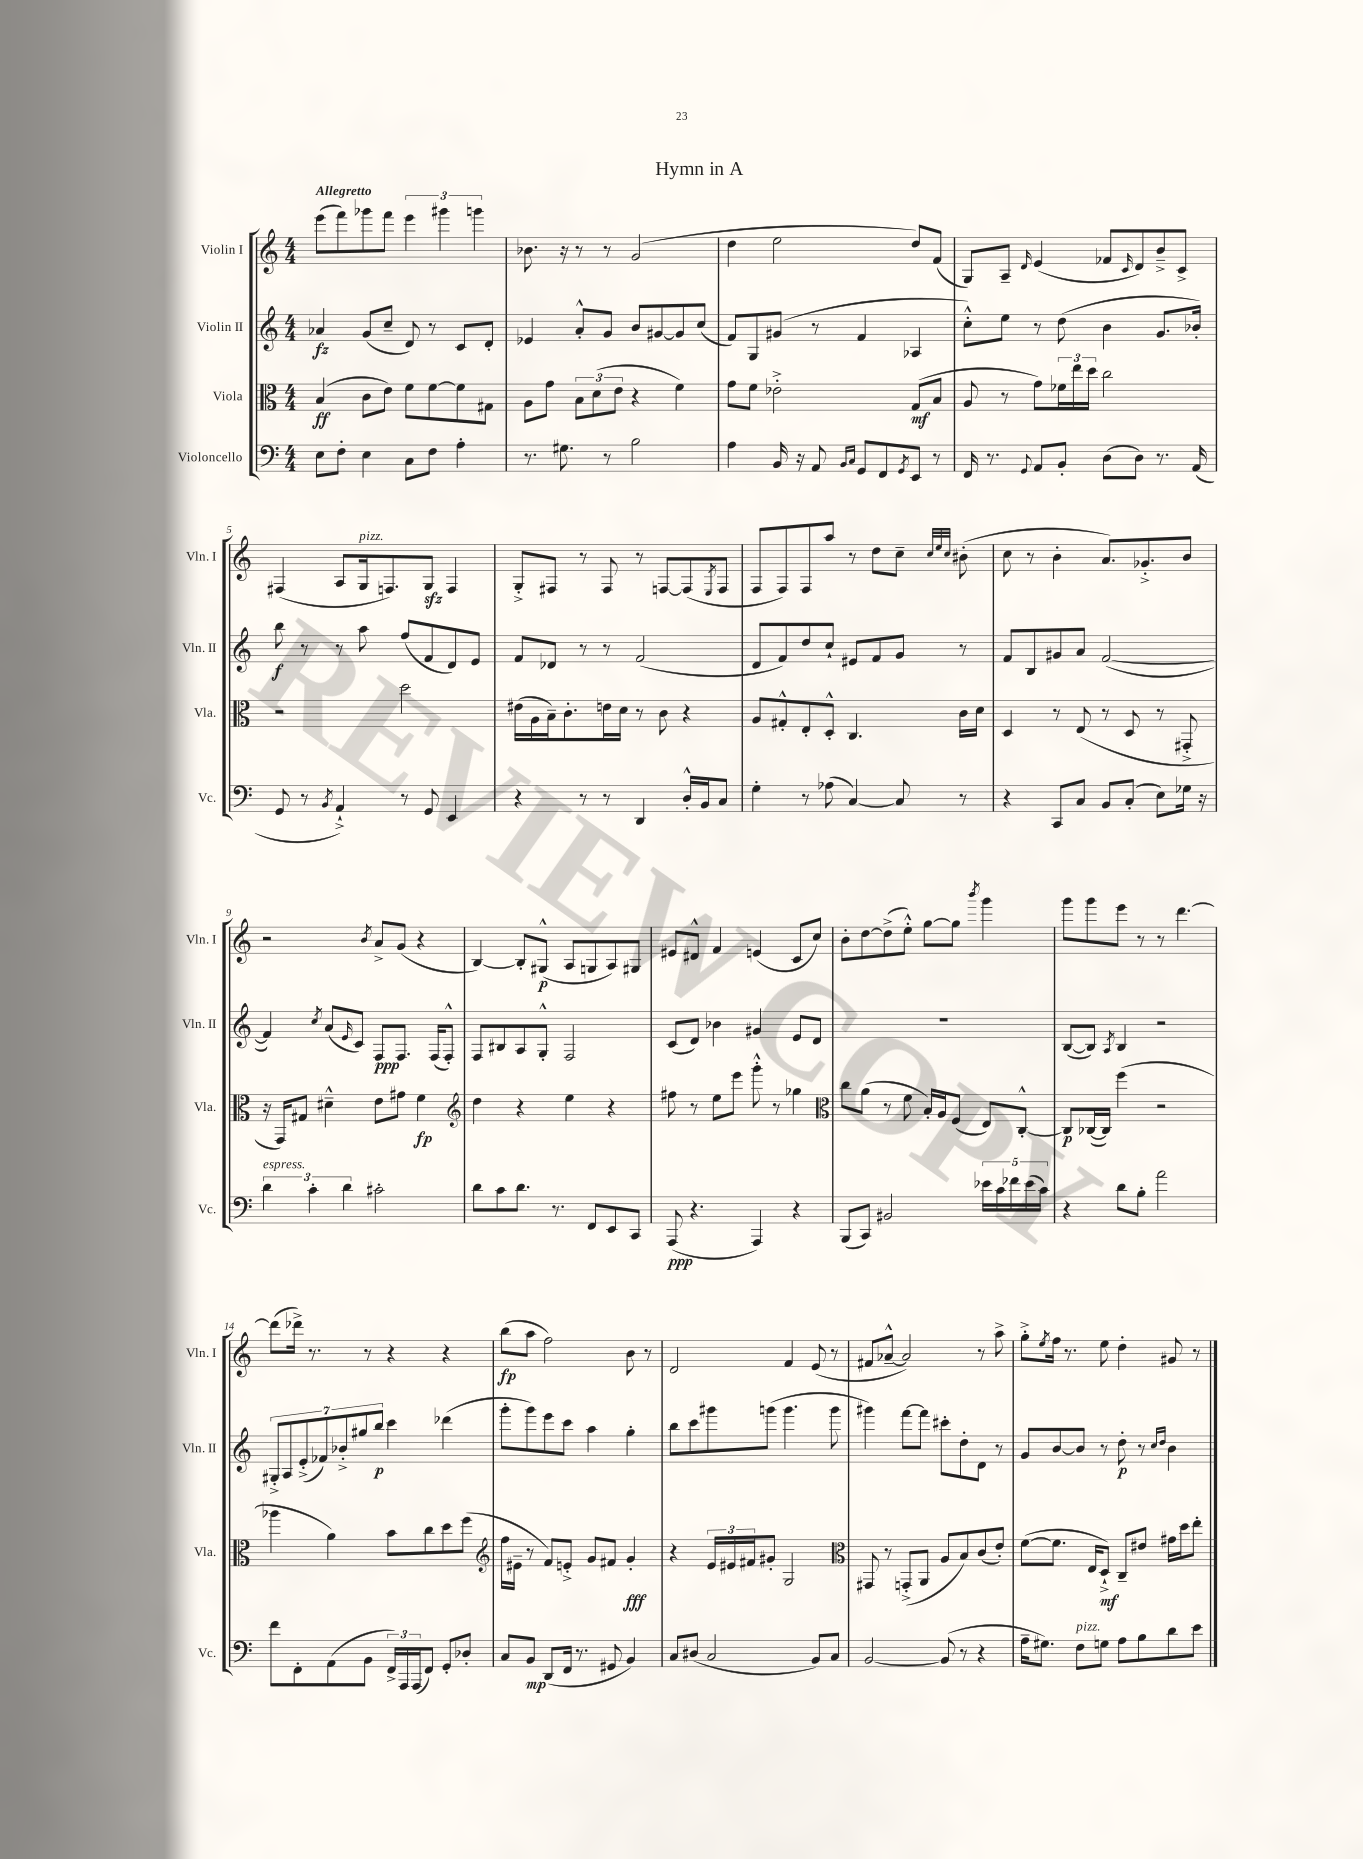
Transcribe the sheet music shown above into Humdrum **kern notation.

**kern	**kern	**kern	**kern
*staff4	*staff3	*staff2	*staff1
*clefF4	*clefC3	*clefG2	*clefG2
*k[]	*k[]	*k[]	*k[]
*M4/4	*M4/4	*M4/4	*M4/4
8E	(4B	4a-	(8eee
8F'	.	.	8fff)
4E	8c	(8g	8ggg-
.	8e)	8cc~	8fff
8C	8f	8d)	6eee
8F	[8f	8r	.
.	.	.	6ggg#
4A'	8f]	8c	.
.	.	.	6ggg
.	8G#	8d'	.
=	=	=	=
8.r	8A	4e-	8.b-
.	8g	.	.
8.G#	.	.	16r
.	12B	8a'^^	8r
.	(12d	.	.
8r	.	8g	8r
.	12e	.	.
2B	4r	8b	(2g
.	.	[8g#	.
.	4f)	8g#]	.
.	.	(8cc	.
=	=	=	=
4A	8g	8f)	4dd
.	8f	8G	.
16BB	2e-'^	(8g#	2ee
16r	.	.	.
8AA	.	8r	.
16qqBB	.	.	.
16qqC	.	.	.
8GG	.	4f	.
8FF	.	.	.
8qGG	.	.	.
8EE	(8G	4A-	8dd)
8r	8B	.	(8f
=	=	=	=
16FF	8A	8cc'^^)	8G)
8.r	.	.	.
.	8r	8ee	8A~
8qqGG	.	.	16qqd
8AA	8g)	8r	(4e
8BB'	24f-	(8dd	.
.	24ee	.	.
.	24dd	.	.
(8D	2cc	4b	8f-
.	.	.	16qqc
8D)	.	.	8d)
8.r	.	8.g	8b~^
.	.	.	8c^
(16AA	.	16b-')	.
=	=	=	=
8GG	2r	8bb	(4F#
8r	.	8r	.
8qBB	.	.	.
4AA`^)	.	8r	8A
.	.	8aa	16G
.	.	.	8.F)
8r	2dd	(8ff	.
8GG	.	8f	8G
4EE	.	8d)	4F
.	.	8e	.
=	=	=	=
4r	(16e#	8f	8G'^
.	16A	.	.
.	16B~)	8d-	8F#
.	8.c'	.	.
8r	.	8r	8r
8r	16e	8r	8F#
.	16d	.	.
4DD	8r	(2f	8r
.	8c	.	[8F
16D'^^	4r	.	(8F]
16BB	.	.	.
.	.	.	8qE
8C	.	.	8F
=	=	=	=
4G'	8A	8d	8F
.	8G#'^^	8f)	8F)
8r	8E'	8dd	8F
(8A-	8D'^^	8cc`	8aa
[4C)	4.C	8e#	8r
.	.	8f	8dd
8C]	.	8g	8cc~
.	.	.	32qqcc
.	.	.	32qqee
.	.	.	32qqcc
8r	16c	8r	(8b#'
.	16d	.	.
=	=	=	=
4r	4D	8f	8cc
.	.	8B	8r
8CC	8r	8g#	4b'
8C	(8E	8a	.
8BB	8r	([2f	8.a)
(8C'	8D	.	.
.	.	.	8.g-'^
8E)	8r	.	.
16G-	8GG#'^	.	8b
16r	.	.	.
=	=	=	=
6d	16r	4f])	2r
.	16GG)	.	.
.	8G#	.	.
6c'	.	.	.
.	.	8qcc	.
.	4d#~^^	(8a	.
6d	.	.	.
.	.	16qqe	.
.	.	8c)	.
.	.	.	8qb
2c#'	8e	8F	8a^
.	8g#	8.F	(8g
.	4f	.	4r
.	.	(16F	.
.	.	8F'^^)	.
=	=	=	=
*	*clefG2	*	*
8d	4dd	8F	[4B)
8c	.	8B#	.
8.d	4r	8A	8B']
.	.	8G'^^	(8G#^^
8.r	.	.	.
.	4ee	2F	8A
8FF	.	.	8G
8EE	4r	.	8A)
8CC	.	.	8G#
=	=	=	=
(8AAA	8ff#	(8c	8e#
4.r	8r	8d)	8d#^^
.	8ee	4b-	4f
.	8eee	.	.
4AAA)	8ggg'^^	4g#	(4e
.	8r	.	.
4r	4gg-	8e	8c
.	.	8d	8cc)
=	=	=	=
*	*clefC3	*	*
(8BBB	8cc	1r	8b'
8CC)	(8a	.	[8dd
2BB#	8r	.	(8dd^]
.	8f	.	8ee'^^)
.	16B')	.	[8gg
.	16A	.	.
.	(8F	.	8gg]
.	.	.	8qbbb
20e-	8E)	.	4ggg
20c	.	.	.
20f-	.	.	.
.	[8C'^^	.	.
(20e-	.	.	.
20c)	.	.	.
=	=	=	=
4r	8C]	([8B	8ggg
.	([16C-	8B])	8ggg
.	16C-])	.	.
.	.	8qA	.
8d	(4ff	4B	8eee
8B'	.	.	8r
2a	2r	2r	8r
.	.	.	[4.ddd
=	=	=	=
8f	4aa-	14G#'^	(8ddd]
.	.	14A	.
8FF'	.	.	16ddd-^)
.	.	(14e'^	.
.	.	.	8.r
.	.	14f-)	.
(8AA	4a)	.	.
.	.	14b-'^	.
.	.	14gg#	.
8BB	.	.	8r
.	.	14bb	.
24FF^)	8b	4ccc	4r
24AAA	.	.	.
(24AAA	.	.	.
8FF)	8cc	.	.
8GG'	8dd	(4ddd-	4r
8D-'	(8ff	.	.
=	=	=	=
*	*clefG2	*	*
8C	16ff	8ggg'	(8bb
.	16e#~	.	.
8BB	8r	8ggg)	8aa
(8DD	8f)	8eee	2ff)
16FF	8e'^	8ccc	.
8.r	.	.	.
.	8g	4aa	.
8GG#	8f#	.	.
4BB)	4g'	4gg'	8b
.	.	.	8r
=	=	=	=
8C	4r	8bb	2d
(8D#	.	8ccc	.
2C	24e	8ggg#	.
.	24e#	.	.
.	24f#	.	.
.	8g#'	(8ggg	.
.	2G	4.ggg	4f
8BB)	.	.	(8e
8C	.	8ggg	8r
=	=	=	=
*	*clefC3	*	*
[2BB	8GG#	4ggg#)	8f#
.	8r	.	[8a-~^^
.	(8GG'^	[8fff	2a-])
.	8AA	8fff]	.
(8BB]	8A	8ccc#'	.
8r	8B)	8dd'	.
4r	(8c	8d	8r
.	8e')	8r	8aa^
=	=	=	=
16A~	([8f	8g	8gg'^
8.G#)	.	.	.
.	.	.	8qee
.	8.f]	[8b	16ff
.	.	.	8.r
8F	.	8b]	.
.	16E	.	.
8G	8D`^)	8r	8ee
8A	8C~	8dd'	4dd'
8B	8e#	8r	.
.	.	16qqcc	.
.	.	16qqdd	.
8d	16g#	4b	8g#
.	16dd	.	.
8e	8ee'	.	8r
==	==	==	==
*-	*-	*-	*-
